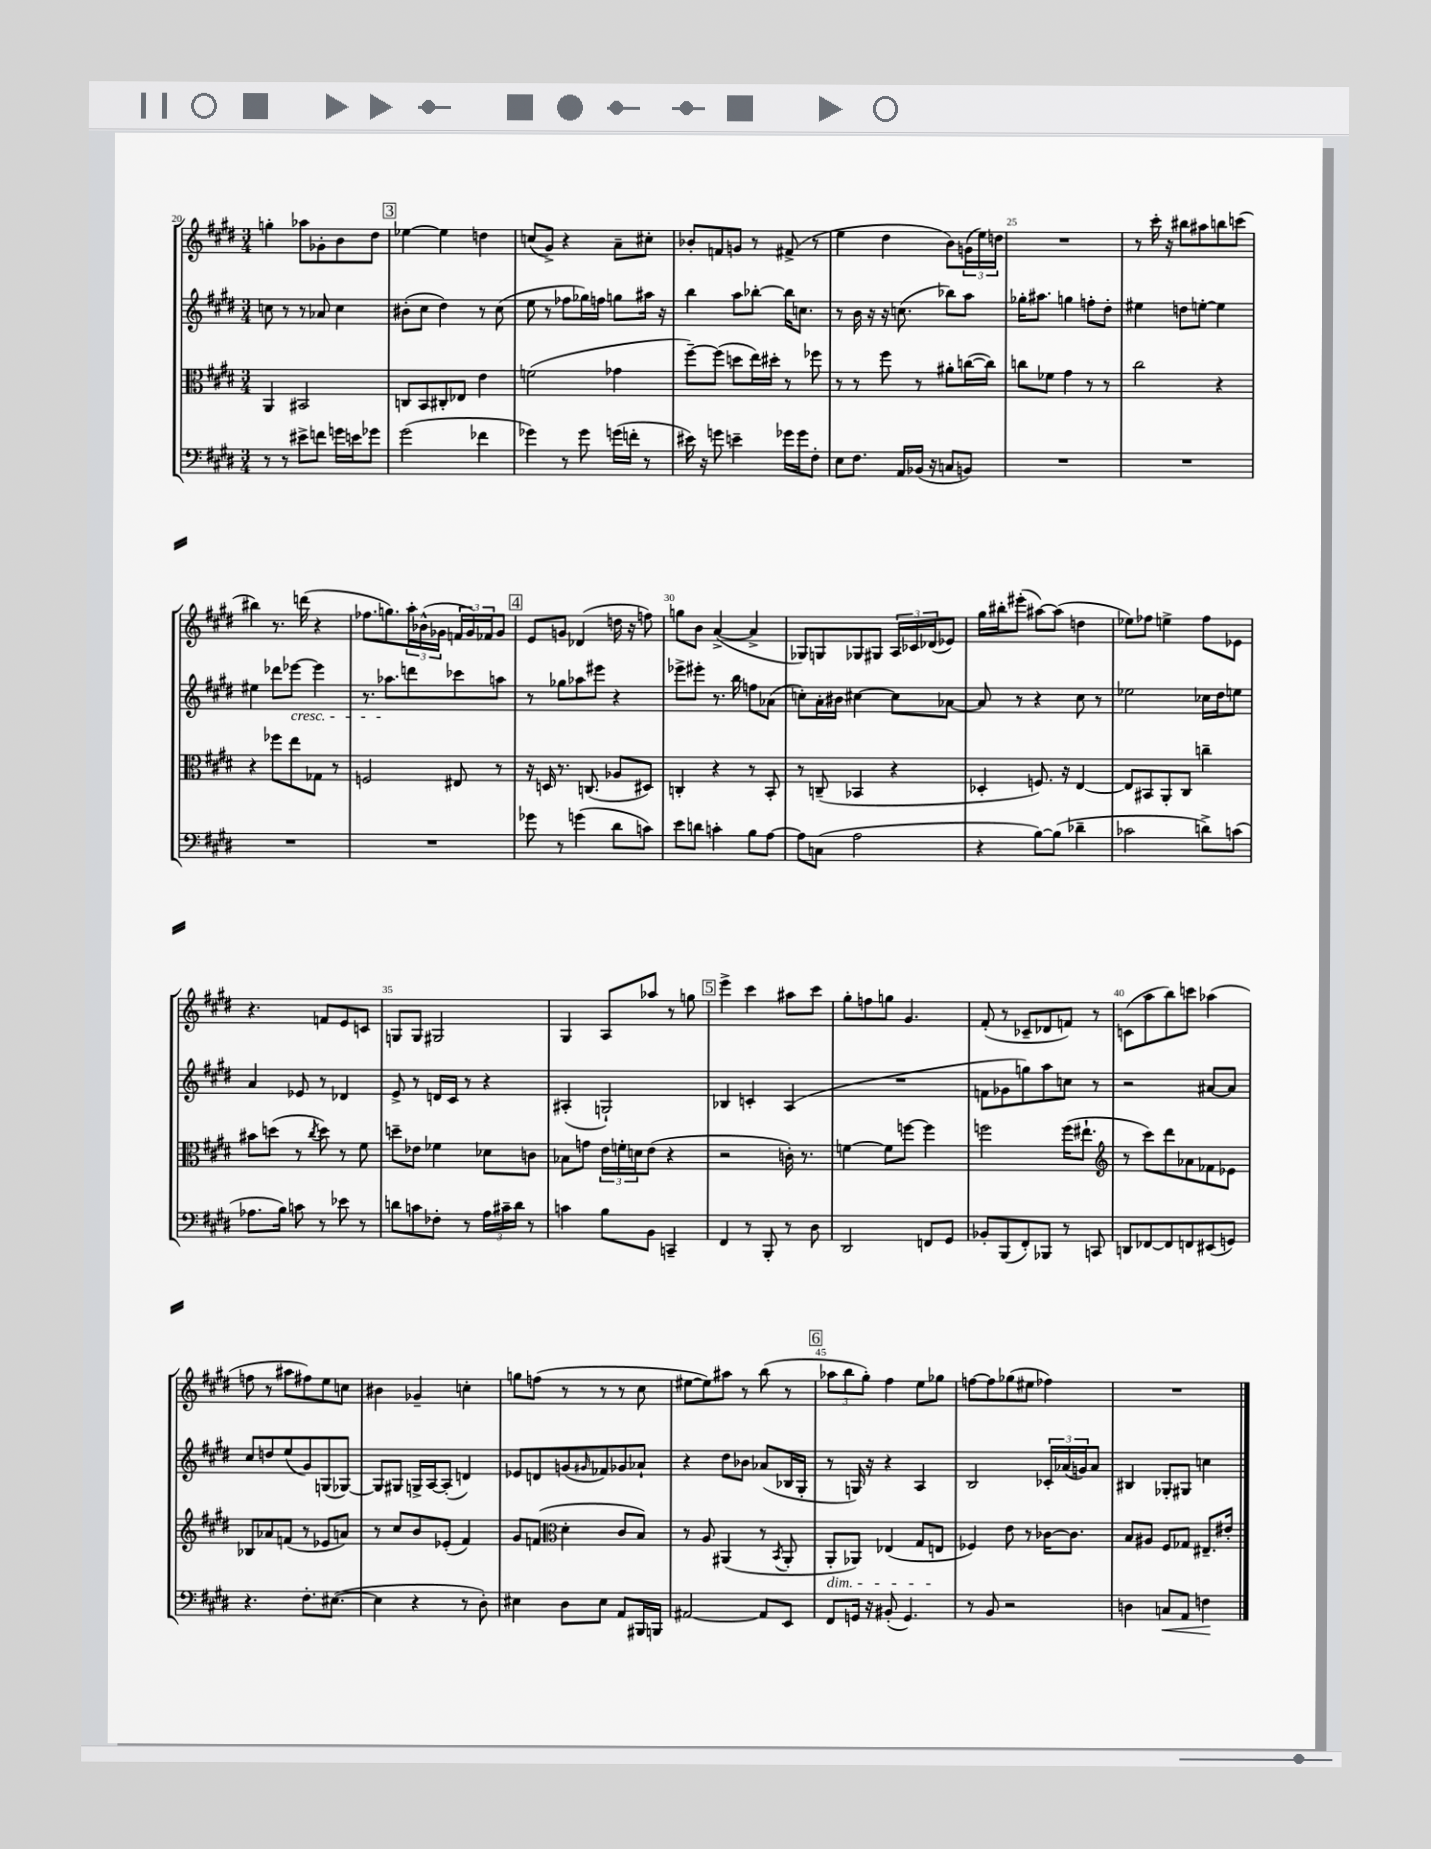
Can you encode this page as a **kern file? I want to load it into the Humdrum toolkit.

**kern	**dynam	**kern	**kern	**kern
*part4	*part4	*part3	*part2	*part1
*staff4	*staff4	*staff3	*staff2	*staff1
*clefF4	*	*clefC3	*clefG2	*clefG2
*k[f#c#g#d#]	*	*k[f#c#g#d#]	*k[f#c#g#d#]	*k[f#c#g#d#]
*M3/4	*	*M3/4	*M3/4	*M3/4
=20	=20	=20	=20	=20
8r	.	4AA/	8ccn\	4ggn'\
8r	.	.	8r	.
8e#X^\L	.	2BB#X/	8r	8aa-X\L
8fn\J	.	.	8a-X/	8g-X'\
16gn\LL	.	.	4cc\	8b\
16en\J	.	.	.	.
8g-X\J	.	.	.	8dd#\J
!!LO:REH:place=s1:t=3
=21	=21	=21	=21	=21
(2g#\	.	8Cn/L	(8b#X'\L	[4ee-X\
.	.	8BB/	8cc#\J	.
.	.	8C#X'/	4dd#\)	4ee-\]
.	.	8E-X/J	.	.
4f-X\	.	4e\	8r	4ddn\
.	.	.	(8cc#\	.
=22	=22	=22	=22	=22
4g-X\)	.	(2fn\	8ee\	(8ccn/L
.	.	.	8r	8g#^/J)
8r	.	.	8ff-X\L	4r
8g-\	.	.	16gg-X\L)	.
.	.	.	16ffn\JJ	.
(16gn\LL	.	4g-X\	8ggn\L	8a~\L
16fn'\JJ	.	.	.	.
8r	.	.	16aa#X\Jk	8cc#X'\J
.	.	.	16r	.
=23	=23	=23	=23	=23
16e#X\)	.	[8ff#~\L)	4bb\	8b-X'/L
16r	.	.	.	.
8gn\	.	(8ff#\J]	.	8fn/
4en~\	.	8ddn\L	8aa\L	8gn/J
.	.	16ee\L)	[8bb-X'\J	8r
.	.	16dd#X'\JJ	.	.
16g-X\LL	.	8r	16bb-\KL]	(8f#X^/
16g-\J	.	.	8.ccn\J	.
8F#'\J	.	8ff-X\	.	8r
=24	=24	=24	=24	=24
8E\L	.	8r	8r	4ee\
8.F#\J	.	8r	16b\	.
.	.	.	16r	.
.	.	8ff#\	16r	4dd#\
16AA/LL	.	.	(8.ccn\	.
(16BB-X/JJ	.	8r	.	.
16r	.	.	.	.
8Cn/L	.	8a#X'\L	8bb-X\L)	8b\L)
8BBn/J)	.	([16ccn\L	8aa\J	(24gn\L
.	.	.	.	24ee\)
.	.	16cc\JJ])	.	.
.	.	.	.	24ddn\JJ
=25	=25	=25	=25	=25
2.r	.	8ccn\L	16gg-X'\KL	2.r
.	.	.	8.aa#X\J	.
.	.	8f-X\J	.	.
.	.	4g#\	4ggn\	.
.	.	8r	8ffn'\L	.
.	.	8r	8dd#'\J	.
=26	=26	=26	=26	=26
2.r	.	2cc#\	4ee#X\	8r
.	.	.	.	16ccc#'\
.	.	.	.	16r
.	.	.	8ddn\L	8bb#X\L
.	.	.	[8een'\J	8aa#X\
.	.	4r	4ee\]	8bbn\
.	.	.	.	(8cccn\J
!!LO:LB:g=z
=27	=27	=27	=27	=27
2.r	.	4r	4ee#X\	4bb#X\)
.	.	8ff-X\L	8ddd-X\L	8.r
!	!	!	!LO:TX:b:i:t=cresc.	!
.	.	8ee\	[8eee-X\J	.
.	.	.	.	(16dddn\
.	.	8G-X\J	4eee-\]	4r
.	.	8r	.	.
=28	=28	=28	=28	=28
2.r	.	2Fn/	8.r	8.ff-X\L
.	.	.	8.aa-X\L	8.ggn\)
.	.	.	8dddn\	24aa'\L
.	.	.	.	(24b-X^^\
.	.	.	.	24g-X\JJ
.	.	8E#X/	8ccc-X\	24fn/LL
.	.	.	.	24g-/)
.	.	.	.	24f-X/J
.	.	8r	8aan\J	8g-/J
!!LO:REH:place=s1:t=4
=29	=29	=29	=29	=29
8g-X\	.	16r	8r	8e/L
.	.	16Dn/	.	.
8r	.	8.r	8gg-X\L	8gn/J
(4gn\	.	.	8aa-X\	(4d-X/
.	.	(8.Cn/	.	.
.	.	.	8eee#X\J	.
8d#\L	.	8A-X/L	4r	16ddn\
.	.	.	.	16r
8cn\J)	.	8D#X/J)	.	8ffn\)
=30	=30	=30	=30	=30
8e\L	.	4Cn'/	8eee-X^\L	8ggn\L
8dn\J	.	.	8eee#X'\J	8b\J
4cn'\	.	4r	8.r	([4a^/
.	.	.	16bb\	.
8B\L	.	8r	8ffn\L	4a^/]
[8A\J	.	8BB'/	(8a-X\J	.
=31	=31	=31	=31	=31
8A\L]	.	8r	8ccn'\L)	8G-X/L)
(8Cn\J	.	(8Cn~/	16a'\L	8Gn/
.	.	.	16b#X\JJ	.
2A\	.	4BB-X/	[4cc#X\	8G-X/
.	.	.	.	8G#X/J
.	.	4r	8cc#\L]	24A/LL
.	.	.	.	24c-X/
.	.	.	.	(24d-X/J
.	.	.	[8a-X\J	8e-X/J)
=32	=32	=32	=32	=32
4r	.	4D-X'/	8a-/]	16gg#\LL
.	.	.	.	16bb#X'\J
.	.	.	8r	(8eee#X'\J
[8B\L)	.	8.Fn/)	4r	[8aa#X\L)
(8B\J]	.	.	.	(8aa#\J]
.	.	16r	.	.
4d-X~\	.	[4E/	8cc#\	4ddn\
.	.	.	8r	.
=33	=33	=33	=33	=33
2c-X\	.	8E/L]	2ee-X\	8ee-X\L)
.	.	8BB#X/	.	8ff-X\J
.	.	8AA'/	.	4een^\
.	.	8C#/J	.	.
8dn^\L)	.	4ccn~\	16cc-X\LL	8ff-\L
.	.	.	16dd#\J	.
(8cn\J	.	.	8een\J	8e-X\J
!!LO:LB:g=z
=34	=34	=34	=34	=34
8.A-X\L	.	8b#X\L	4a/	4.r
.	.	(8ddn\J	.	.
16B\Jk)	.	.	.	.
8cn\	.	8r	8e-X/	.
.	.	8qcc#/	.	.
8r	.	8dd\)	8r	8fn/L
8e-X\	.	8r	4d-X/	8e/
8r	.	8f#\	.	8cn/J
=35	=35	=35	=35	=35
8dn\L	.	8ddn~\L	8e^/	8Gn/L
8cn\	.	8e-X\J	8r	8G/J
8F-X'\J	.	4f-X\	16dn/LL	2G#X/
.	.	.	16c#/JJ	.
8r	.	.	8r	.
24A\LL	.	8d-X\L	4r	.
24c#X~\	.	.	.	.
24d\JJ	.	.	.	.
8r	.	8cn\J	.	.
=36	=36	=36	=36	=36
4cn\	.	8B-X\L	(4A#X'/	4G#/
.	.	8gn\J	.	.
8B\L	.	24e\LL	2Gn`/)	8A/L
.	.	24fn'\	.	.
.	.	24dn\J	.	.
8BB\J	.	(8e\J	.	8aa-X/J
4CCn~/	.	4r	.	8r
.	.	.	.	8ggn\
!!LO:REH:place=s1:t=5
=37	=37	=37	=37	=37
4FF#/	.	2r	4B-X/	4eee^\
8r	.	.	4cn'/	4ccc#\
8BBB'/	.	.	.	.
8r	.	16cn'\)	(4A/	8aa#X\L
.	.	8.r	.	.
8D#\	.	.	.	8ccc#\J
=38	=38	=38	=38	=38
2DD#/	.	[4fn\	2.r	8gg#'\L
.	.	.	.	8ffn\
.	.	8f\L]	.	8ggn\J
.	.	[8ffn\J	.	4.g#/
8FFn/L	.	4ff\]	.	.
8GG#/J	.	.	.	.
=39	=39	=39	=39	=39
8BB-X'/L	.	2ffn\	8fn\L	(8f#'/
(8BBB/	.	.	8g-X\	8r
8FF#'/)	.	.	8ggn\)	8c-X~/L
8BBB-X/J	.	.	8aa\	8d-X/
8r	.	(16ff\KL	8ccn\J	8fn/J)
.	.	8.ee#X`\J	.	.
8CCn/	.	.	8r	8r
=40	=40	=40	=40	=40
*	*	*clefG2	*	*
8DDn/L	.	8r	2r	(8cn\L
[8FF-X/	.	8ccc#\L)	.	8aa\
8FF-/]	.	8ddd#\	.	8bb\)
8FFn/	.	8a-X\	.	8cccn\J
(8EE#X/	.	8f-X\	[8a#X/L	(4aa-X\
8GGn/J)	.	8e-X\J	8a#/J]	.
!!LO:LB:g=z
=41	=41	=41	=41	=41
4.r	.	8B-X/L	8cc#/L	8ffn\
.	.	8a-X/	8ddn/	8r
.	.	(8fn/J	(8ee/	8aa#X\L
8.F#'\L	.	8r	8g#/)	8ff#X\)
.	.	8e-X/L	(8Gn/	8ee\
([8.E#X\J	.	.	.	.
.	.	8an/J)	[8G-X/J)	8ccn\J
=42	=42	=42	=42	=42
4E#\]	.	8r	8G-/L]	4b#X\
.	.	8cc#/L	8G#X/J	.
4r	.	8b/	16Gn^/LL	4g-X~/
.	.	.	[16A/J	.
.	.	(8e-X'/J	(8A'/J]	.
8r	.	4f#/)	4dn/)	4ccn'\
8D#'\)	.	.	.	.
=43	=43	=43	=43	=43
4E#X\	.	8g#/L	8e-X/L	8ggn\L
.	.	(8fn/J	8dn/	(8ffn\J
*	*	*clefC3	*	*
8D#\L	.	4d#'\	(8gn/	8r
.	.	.	16qqg#X/	.
8E#\J	.	.	8f-X/)	8r
8AA/L	.	8c#/L	8g-X/	8r
16BBB#X/L	.	8B/J)	8a-X`/J	8cc#\
16BBBn/JJ	.	.	.	.
=44	=44	=44	=44	=44
[2AA#X/	.	8r	4r	[8ee#X\L
.	.	8A/	.	8ee#\])
.	.	(4AA#X/	8dd#\L	8aa#X\J
.	.	.	8b-X\J	8r
8AA#/L]	.	8r	(8a-X/L	(8bb\
.	.	8qBB/	.	.
8EE/J	.	8AA#'/	16B-X/L	8r
.	.	.	16G#'/JJ	.
!!LO:REH:place=s1:t=6
=45	=45	=45	=45	=45
!	!	!LO:TX:b:i:t=dim.	!	!
8FF#/L	.	8AA'/L	8r	12aa-X\L
.	.	.	.	12bb\
16GGn/Jk	.	8AA-X/J)	16Gn/)	.
.	.	.	.	12gg#'\J)
16r	.	.	16r	.
(8BB#X'/	.	(4E-X/	4r	4ff#\
4.GG/)	.	.	.	.
.	.	8G#/L	4A/	8ee\L
.	.	8En/J	.	8gg-X\J
=46	=46	=46	=46	=46
8r	.	4F-X/)	2B/	[8ffn\L
8BB/	.	.	.	8ff\]
2r	.	8e\	.	(8gg-X\
.	.	8r	.	8ee#X\J
.	.	[16c-X\KL	24c-X'/LL	4ff-X\)
.	.	.	(24a-X/	.
.	.	8.c-\J]	.	.
.	.	.	24gn/J)	.
.	.	.	8a-/J	.
=47	=47	=47	=47	=47
4Dn\	.	8B/L	4B#X/	2.r
.	.	8A#X/J	.	.
!	!LO:HP:b	!	!	!
8Cn/L	<	8F#/L	8G-X'/L	.
8AA/J	.	8G-X/J	8G#X/J	.
4Fn\	.	8.E#X~/L	4ccn\	.
.	.	16e#X'/Jk	.	.
.	[	.	.	.
==	==	==	==	==
*-	*-	*-	*-	*-
